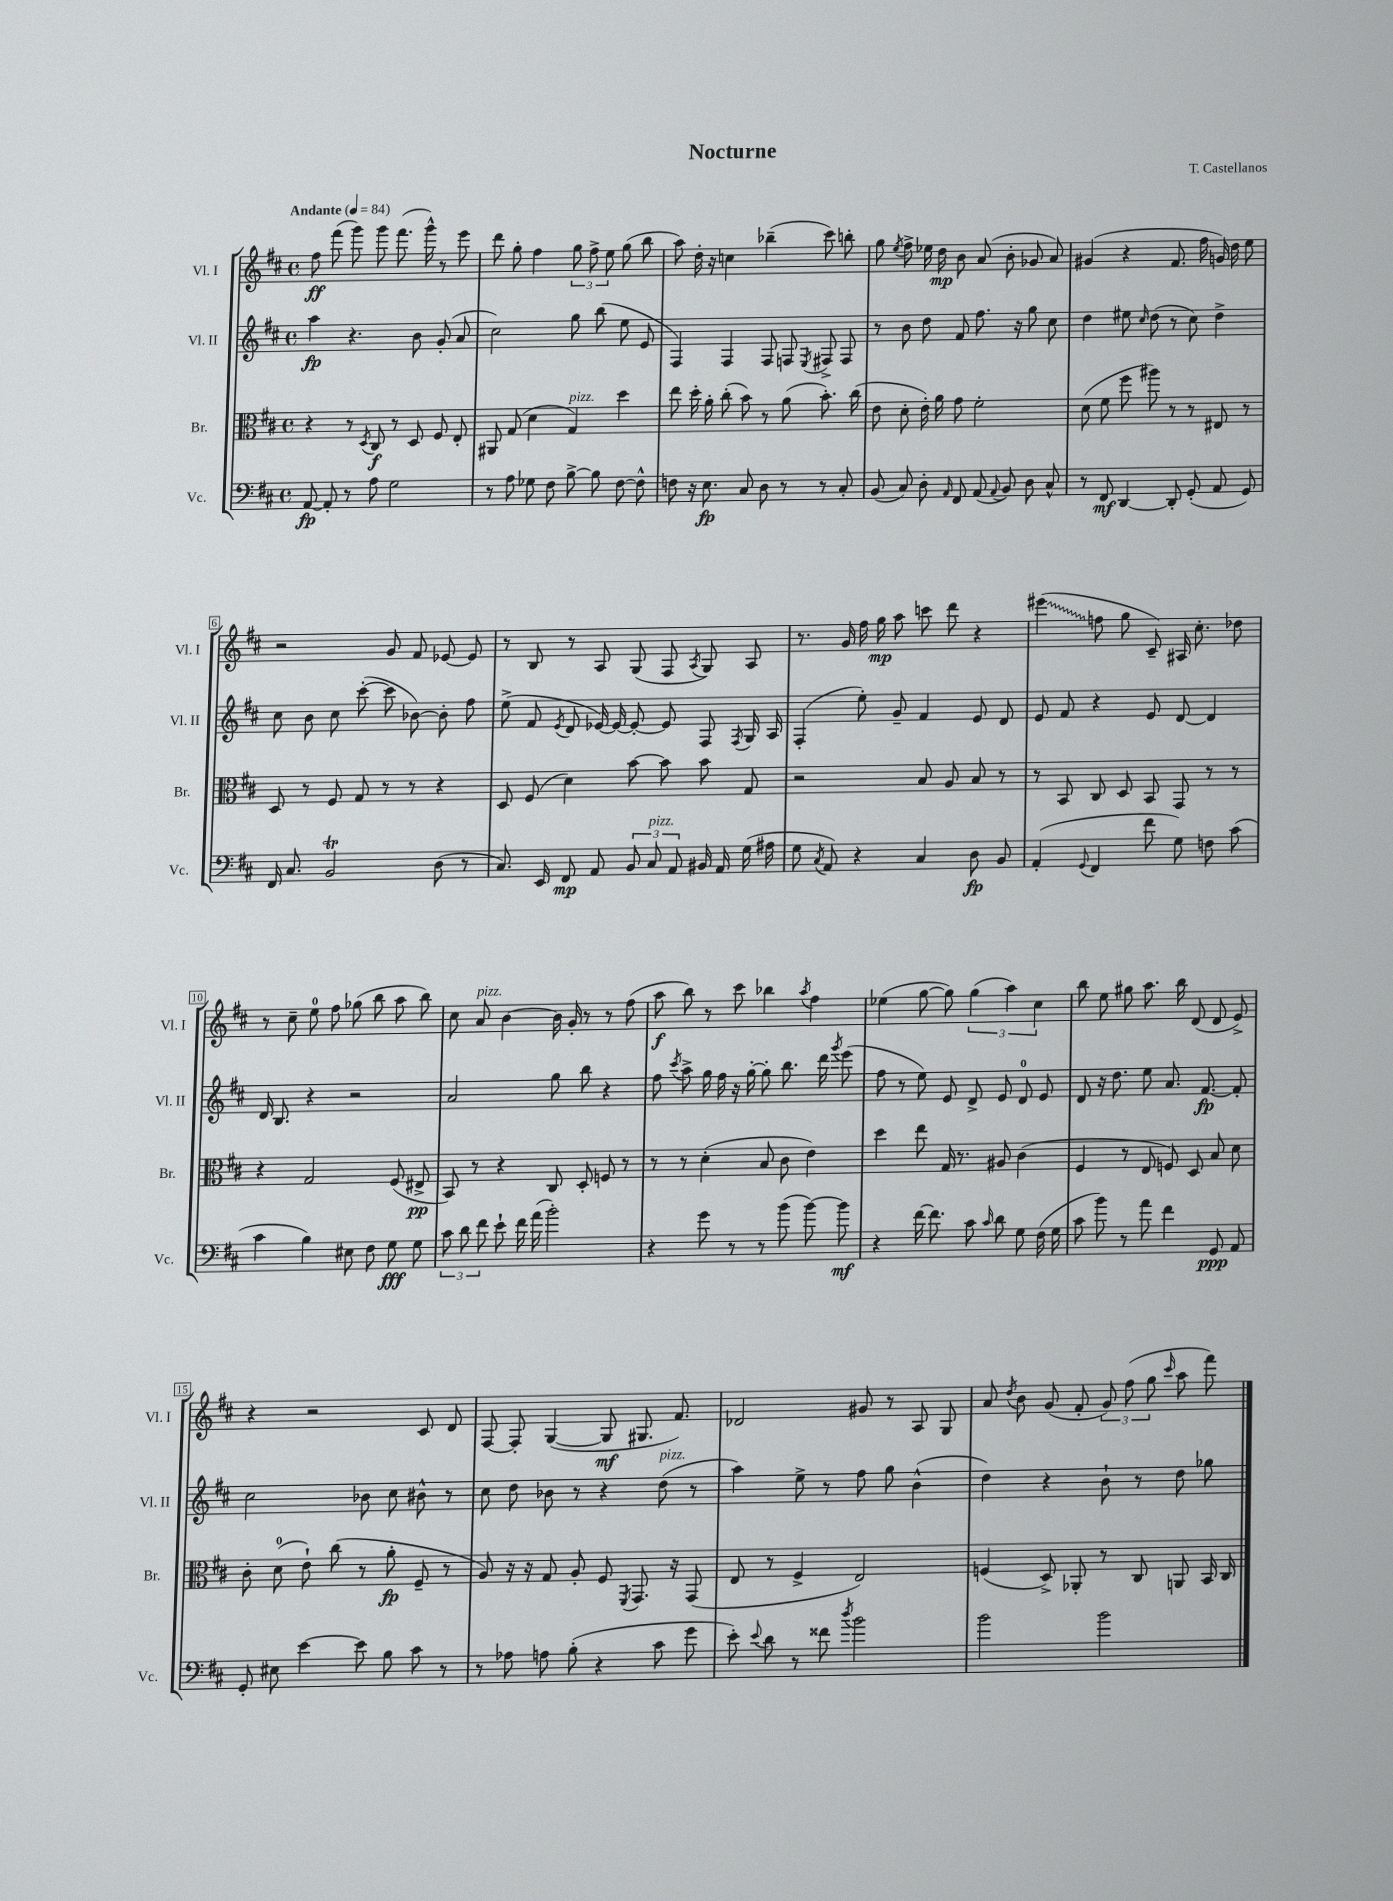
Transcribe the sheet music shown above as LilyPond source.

\header { title = "Nocturne" composer = "T. Castellanos" }
<<
\new StaffGroup <<
\new Staff = "s0" \with { instrumentName = "Vl. I" shortInstrumentName = "Vl. I" } {
    \clef treble \key d \major \defaultTimeSignature \time 4/4 \tempo "Andante" 4 = 84
    \autoBeamOff fis''8\ff fis'''8( g'''8) g'''8 fis'''8.( g'''16-^) r8 e'''8 |
    d'''8 g''8-. fis''4 \tuplet 3/2 { g''8 fis''8-> e''8 } g''8( b''8 |
    a''8) d''16-. r16 c''4 bes''4--( cis'''8) b''8-. |
    g''8 \acciaccatura { e''8 } fis''8-> ees''16 d''16\mp b'8 a'8( b'8-. ges'8 a'8) |
    gis'4( r4 fis'8. fis''16 g'16) d''16 e''8 |
    r2 g'8 fis'8 ees'8~ ees'8 |
    r8 b8 r8 a8 g8( fis8 \acciaccatura { a8 } g8) a8 |
    r8. g'16 fis''16 g''16\mp a''8 c'''8 d'''8 r4 |
    \once \override Glissando.style = #'zigzag eis'''4\glissando( f''8 g''8 cis'8--) ais16 cis''8.-. des''8 |
    r8 cis''8-- e''8-0 fis''8 ges''8( b''8 a''8 b''8) |
    cis''8 a'8^\markup { \italic "pizz." } b'4~ b'16 g'16-. r8 r8 fis''8( |
    a''8\f b''8) r8 cis'''8 bes''4 \acciaccatura { a''8 } fis''4 |
    ees''4( g''8~ g''8) \tuplet 3/2 { g''4( a''4) cis''4 } |
    b''8 e''8 gis''8 a''8. b''16 d'8( d'8 e'8->) |
    r4 r2 cis'8 d'8 |
    fis8~ fis8-. g4~( g8\mf gis8. fis'8.) |
    des'2 gis'8 r8 a8 g8 |
    a'8 \acciaccatura { d''8 } b'8 g'8( fis'8-. \tuplet 3/2 { g'8) fis''8( g''8 } \grace { cis'''16 } a''8 fis'''8) \bar "|." |
}
\new Staff = "s1" \with { instrumentName = "Vl. II" shortInstrumentName = "Vl. II" } {
    \clef treble \key d \major \defaultTimeSignature \time 4/4
    \autoBeamOff a''4\fp r4. b'8 g'8-.( a'8 |
    cis''2) g''8 b''8( e''8 e'8 |
    fis4) fis4 fis8 f8 \acciaccatura { e8 } fis8-> fis8 |
    r8 b'8 d''8 fis'8 fis''8. r16 g''8 cis''8 |
    d''4 eis''8 \grace { cis''16 } d''8( r8 cis''8) d''4-> |
    cis''8 b'8 cis''8 cis'''8~-.( cis'''8 bes'8~) bes'8-. fis''8 |
    e''8->( fis'8 \acciaccatura { e'8 } d'8 ees'16~) ees'16~ ees'8~-. ees'8 fis8 \acciaccatura { fis8 } g16 a16 |
    fis4-.( e''8-.) g'8-- fis'4 e'8 d'8 |
    e'8 fis'8 r4 e'8 d'8~ d'4 |
    d'16 b8. r4 r2 |
    a'2 g''8 b''8 r4 |
    fis''8 \acciaccatura { cis'''8 } a''8-> g''16 fis''16 r16 g''16~-. g''8-. b''8. d'''16 \acciaccatura { g'''8 } e'''8( |
    fis''8 r8 e''8) e'8 d'8-> e'8 d'8-0 e'8 |
    d'8 r16 d''8. e''8 a'8. fis'8.~\fp fis'8-. |
    cis''2 bes'8 cis''8 bis'8-^ r8 |
    cis''8 d''8 bes'8 r8 r4 d''8^\markup { \italic "pizz." }( r8 |
    a''4) e''8-> r8 fis''8 g''8 b'4-^( |
    d''4) r4 b'8-! r8 d''8 ges''8 \bar "|." |
}
\new Staff = "s2" \with { instrumentName = "Br." shortInstrumentName = "Br." } {
    \clef alto \key d \major \defaultTimeSignature \time 4/4
    \autoBeamOff r4 r8 \acciaccatura { d8 } cis8\f r8 d8 fis8 e8-. |
    ais,8 g8( d'4 g4^\markup { \italic "pizz." }) d''4 |
    e''8 d''16-. a'16-. cis''8-.( b'8) r8 a'8( b'8.-.) cis''16( |
    e'8 d'8-. e'16-.) a'16 g'8 fis'2-. |
    d'8( fis'8 fis''8 ais''8) r8 r8 eis8 r8 |
    d8 r8 fis8 g8 r8 r8 r4 |
    d8 fis8( d'4) b'8~ b'8 b'8 g8 |
    r2 b8 a8 b8 r8 |
    r8 b,8 cis8 d8 b,8 g,8 r8 r8 |
    r4 g2 fis8( eis8->\pp |
    b,8) r8 r4 cis8 d8-. f8 r8 |
    r8 r8 d'4-.( b8 cis'8 e'4) |
    d''4 e''8 g16 r8. ais8 cis'4( |
    fis4 r8 e8 f8) d8 b8 d'8 |
    cis'8-. d'8-0( e'8-!) cis''8( r8 a'8-.\fp fis8-- r8 |
    a8) r16 r16 g8 a8-. fis8 \acciaccatura { fis,8 } g,8. r16 g,8( |
    e8 r8 fis4-> e2) |
    f4( d8->) aes,8-. r8 cis8 a,8 b,16 cis16 \bar "|." |
}
\new Staff = "s3" \with { instrumentName = "Vc." shortInstrumentName = "Vc." } {
    \clef bass \key d \major \defaultTimeSignature \time 4/4
    \autoBeamOff a,8~\fp a,8-. r8 a8 g2 |
    r8 a8 ges8 fis8 b8~-> b8 fis8~ fis8-^ |
    f8 r16 e8.\fp cis8 d8 r8 r8 cis8-. |
    b,8( cis8) d8-. \grace { a,16 } fis,8 a,8( \appoggiatura { a,8 } b,8) d8 cis8-^ |
    r8 fis,8\mf d,4~ d,8-. g,8-.( a,8 g,8) |
    fis,16 cis8. b,2\trill d8( r8 |
    cis8.) e,16 fis,8\mp a,8 \tuplet 3/2 { b,8 cis8^\markup { \italic "pizz." } a,8 } bis,16 a,16 g16( ais16 |
    g8 \acciaccatura { cis8 } a,8) r4 cis4 d8\fp b,8 |
    a,4-.( \appoggiatura { g,8 } fis,4 fis'8 g8) f8 cis'8( |
    cis'4 b4) eis8 fis8 g8\fff g8 |
    \tuplet 3/2 { cis'8 d'8 fis'8 } e'8-! fis'16 a'16( b'2-.) |
    r4 g'8 r8 r8 b'8( b'8~) b'8\mf |
    r4 fis'16~ fis'8. cis'8 \grace { cis'16 } d'8 g8 fis16( g16 |
    cis'8 b'8) r8 a'8 fis'4 g,8\ppp a,8 |
    g,8-. eis8 e'4~ e'8 b8 cis'8 r8 |
    r8 aes8 a8 b8-.( r4 cis'8 g'8 |
    e'8-.) \appoggiatura { e'8 } d'8 r8 fisis'8 \acciaccatura { d''8 } b'2 |
    b'2 b'2 \bar "|." |
}
>>
>>
\layout { \context { \Score \override BarNumber.stencil = #(make-stencil-boxer 0.1 0.3 ly:text-interface::print) } }
